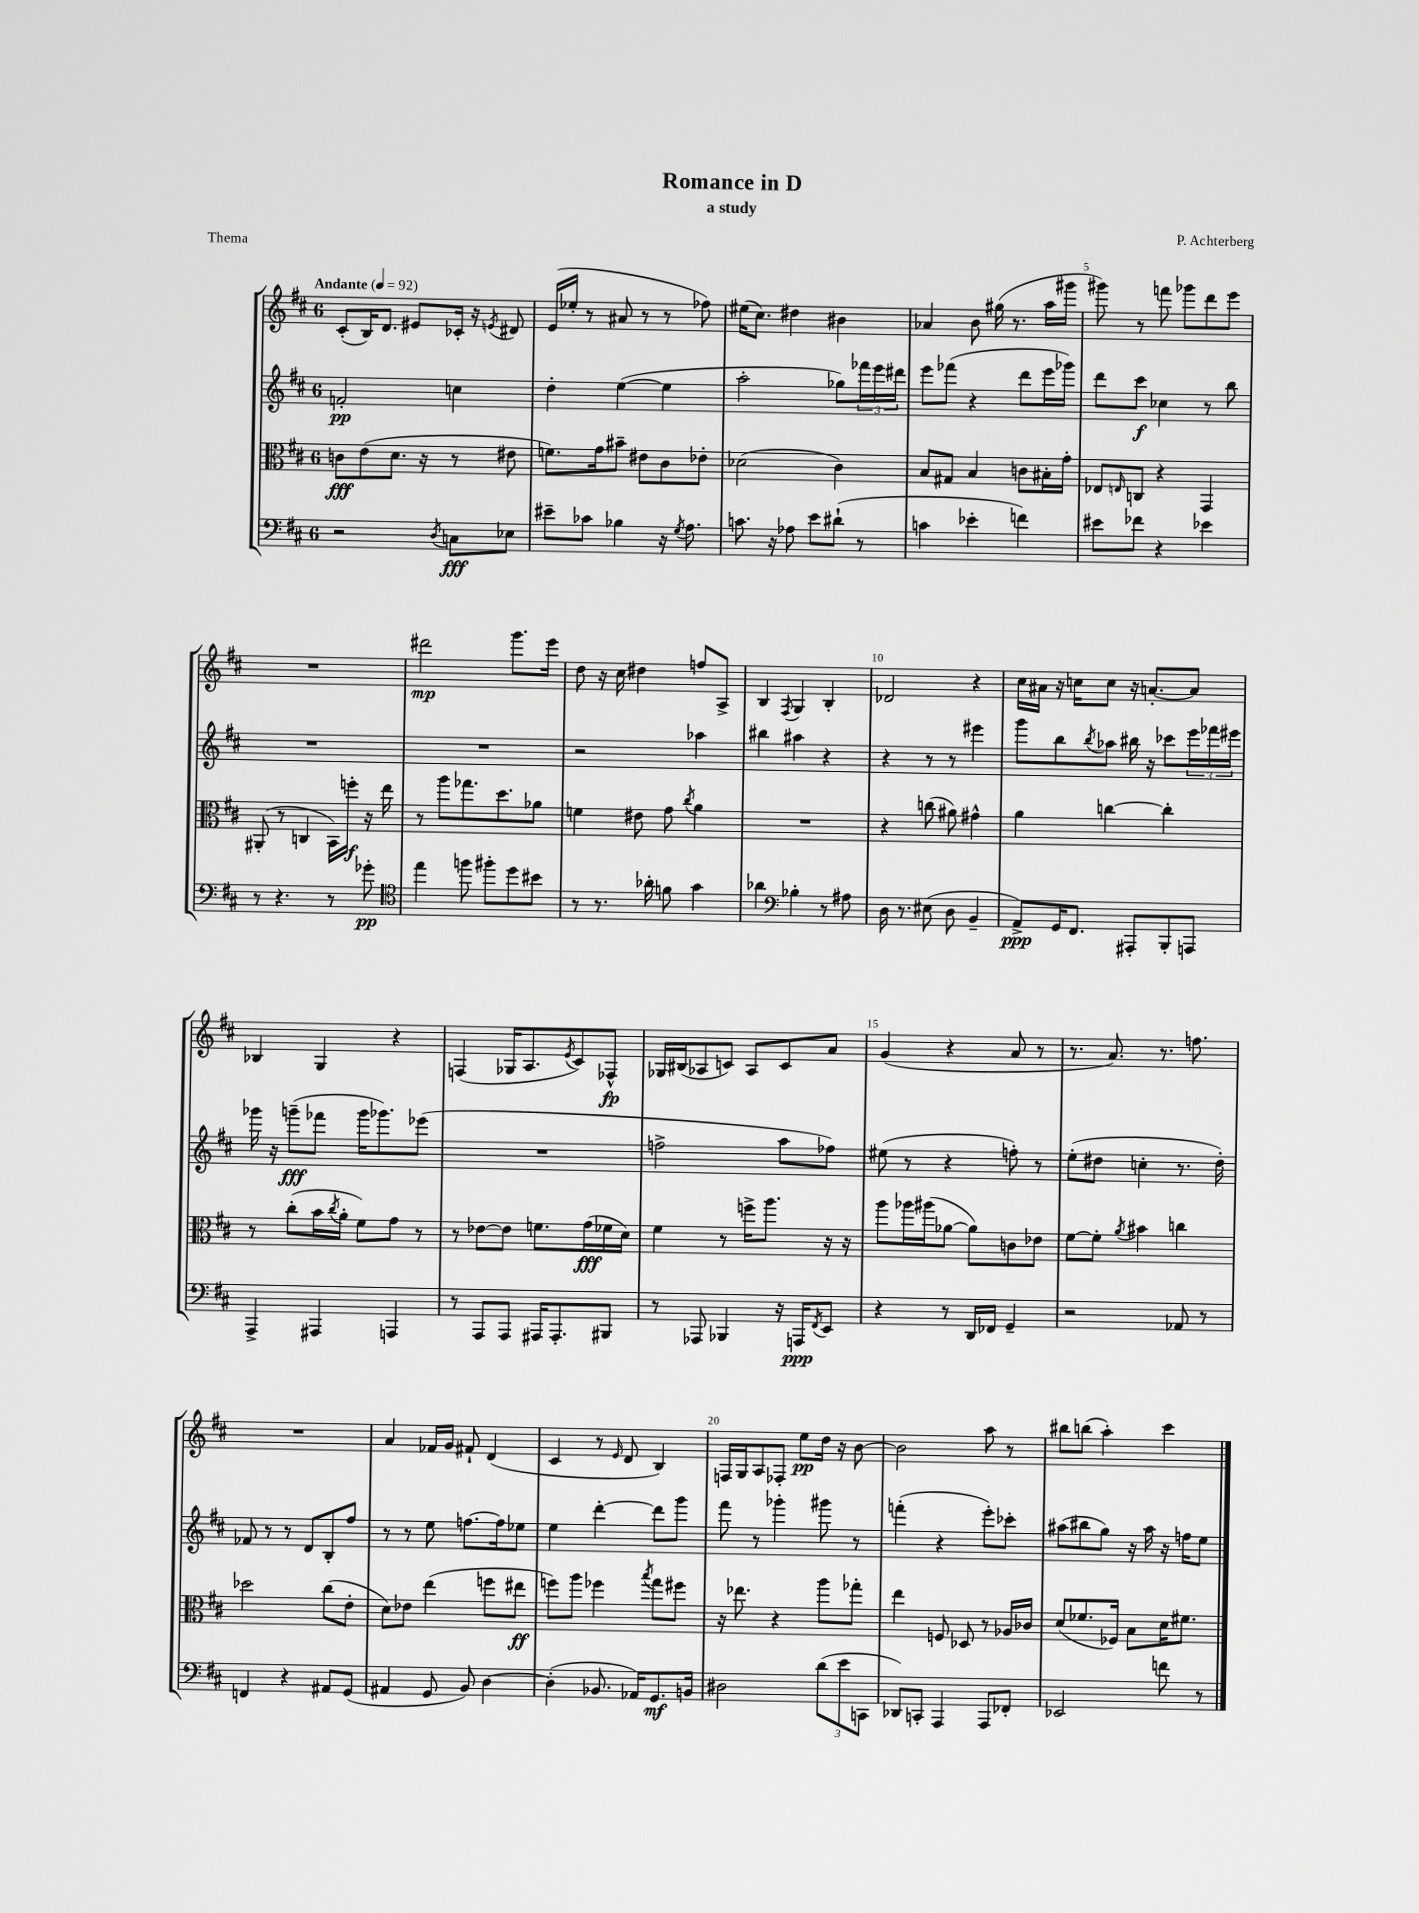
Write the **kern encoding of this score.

**kern	**dynam	**kern	**dynam	**kern	**dynam	**kern	**dynam
*part4	*part4	*part3	*part3	*part2	*part2	*part1	*part1
*staff4	*staff4	*staff3	*staff3	*staff2	*staff2	*staff1	*staff1
*clefF4	*	*clefC3	*	*clefG2	*	*clefG2	*
*k[f#c#]	*	*k[f#c#]	*	*k[f#c#]	*	*k[f#c#]	*
*M6/8	*	*M6/8	*	*M6/8	*	*M6/8	*
*MM92	*	*MM92	*	*MM92	*	*MM92	*
=1	=1	=1	=1	=1	=1	=1	=1
!	!	!	!	!	!	!LO:TX:a:B:t=Andante	!
2r	.	8cn\L	fff	2fn'/	pp	(8c#'/L	.
.	.	(8e\	.	.	.	16B/K)	.
.	.	.	.	.	.	8.d/J	.
.	.	8.d\J	.	.	.	.	.
.	.	.	.	.	.	8e#X/L	.
.	.	16r	.	.	.	.	.
8qD/	.	.	.	.	.	.	.
8Cn\L	fff	8r	.	4ccn\	.	16c-X'/Jk	.
.	.	.	.	.	.	16r	.
.	.	.	.	.	.	8qen/	.
8E-X\J	.	8e#X\	.	.	.	8d#X/	.
=2	=2	=2	=2	=2	=2	=2	=2
8e#X~\L	.	8.fn\L)	.	4dd'\	.	(16e/LL	.
.	.	.	.	.	.	16ee-X'/JJ	.
8c-X\J	.	.	.	.	.	8r	.
.	.	16g\k	.	.	.	.	.
4B-X\	.	8b#X~\J	.	([4ee\	.	8a#X/	.
.	.	8e#X\L	.	.	.	8r	.
16r	.	8c#\	.	4ee\]	.	8r	.
8qG/	.	.	.	.	.	.	.
8.A\	.	.	.	.	.	.	.
.	.	8e-X'\J	.	.	.	8ff-X\)	.
=3	=3	=3	=3	=3	=3	=3	=3
8.cn\	.	(2d-X\	.	2aa'\	.	(16ee#X\KL	.
.	.	.	.	.	.	8.cc#\J)	.
16r	.	.	.	.	.	.	.
8A-X\	.	.	.	.	.	4dd#X\	.
8e\L	.	.	.	.	.	.	.
(8d#X`\J	.	4c#\)	.	8gg-X\L)	.	4b#X\	.
8r	.	.	.	24fff-X\L	.	.	.
.	.	.	.	24eee\	.	.	.
.	.	.	.	24ddd#X\JJ	.	.	.
=4	=4	=4	=4	=4	=4	=4	=4
4cn\	.	8B/L	.	8eee\L	.	4a-X/	.
.	.	8G#X/J	.	(8fff-X\J	.	.	.
4e-X'\	.	4B/	.	4r	.	8b\	.
.	.	.	.	.	.	(16gg#X\	.
.	.	.	.	.	.	8.r	.
4fn\)	.	8cn\L	.	8ddd\L	.	.	.
.	.	16B#X'\L	.	16eee\L	.	16aa\LL	.
.	.	16g'\JJ	.	16ggg-X\JJ)	.	16ggg#X\JJ	.
=5	=5	=5	=5	=5	=5	=5	=5
8e#X\L	.	8E-X/L	.	8ddd\L	.	8ggg#X\)	.
.	.	16qqEn/	.	.	.	.	.
8f-X\J	.	8Cn/J	.	8ccc#\J	f	8r	.
4r	.	4r	.	4cc-X\	.	8fffn\	.
.	.	.	.	.	.	8ggg-X\L	.
4e-X\	.	4GG/	.	8r	.	8ddd\	.
.	.	.	.	8bb\	.	8eee\J	.
!!LO:LB:g=z
=6	=6	=6	=6	=6	=6	=6	=6
8r	.	(8AA#X'/	.	2.r	.	2.r	.
4.r	.	8r	.	.	.	.	.
.	.	4Cn/	.	.	.	.	.
8r	.	16BB\LL)	.	.	.	.	.
.	.	16ffn'\JJ	f	.	.	.	.
8g-X'\	pp	16r	.	.	.	.	.
.	.	16ee\	.	.	.	.	.
=7	=7	=7	=7	=7	=7	=7	=7
*clefC4	*	*	*	*	*	*	*
4ee\	.	8r	.	2.r	.	2ddd#X\	mp
.	.	8aa\L	.	.	.	.	.
8ffn\	.	8.gg-X\	.	.	.	.	.
8ff#X'\L	.	.	.	.	.	.	.
.	.	8.dd\	.	.	.	.	.
8dd\	.	.	.	.	.	8.ggg\L	.
8b#X\J	.	8a-X\J	.	.	.	.	.
.	.	.	.	.	.	16eee\Jk	.
=8	=8	=8	=8	=8	=8	=8	=8
8r	.	4fn\	.	2r	.	8dd\	.
8.r	.	.	.	.	.	16r	.
.	.	.	.	.	.	16cc#\	.
.	.	8e#X\	.	.	.	4dd#X\	.
16a-X'\	.	.	.	.	.	.	.
8fn\	.	8g\	.	.	.	.	.
.	.	8qcc#/	.	.	.	.	.
4g\	.	4a\	.	4aa-X\	.	8ffn/L	.
.	.	.	.	.	.	8A^/J	.
=9	=9	=9	=9	=9	=9	=9	=9
4a-X\	.	2.r	.	4bb#X\	.	4B/	.
*clefF4	*	*	*	*	*	*	*
.	.	.	.	.	.	8qF#/	.
4B-X'\	.	.	.	4aa#X\	.	4G/	.
8r	.	.	.	4r	.	4B'/	.
8A#X\	.	.	.	.	.	.	.
=10	=10	=10	=10	=10	=10	=10	=10
16D\	.	4r	.	4r	.	2d-X/	.
8.r	.	.	.	.	.	.	.
(8E#X\	.	(8ccn\	.	8r	.	.	.
8D\	.	8a#X\)	.	8r	.	.	.
4BB~/	.	4g#X^^\	.	4eee#X\	.	4r	.
=11	=11	=11	=11	=11	=11	=11	=11
8AA^/L)	ppp	4a\	.	8ggg\L	.	16cc#\LL	.
.	.	.	.	.	.	16a#X\JJ	.
16GG/K	.	.	.	8bb\	.	16r	.
8.FF#/J	.	.	.	.	.	16ccn\KL	.
.	.	.	.	8qbb/	.	.	.
.	.	[4ccn\	.	8aa-X\J	.	8cc\J	.
8AAA#X'/L	.	.	.	16bb#X\	.	16r	.
.	.	.	.	16r	.	[8.an'/L	.
8BBB'/	.	4cc'\]	.	8ccc-X\L	.	.	.
8AAAn/J	.	.	.	24eee\L	.	8a/J]	.
.	.	.	.	24fff-X\	.	.	.
.	.	.	.	24eee#X\JJ	.	.	.
!!LO:LB:g=z
=12	=12	=12	=12	=12	=12	=12	=12
4AAA^/	.	8r	.	16ggg-X\	.	4B-X/	.
.	.	.	.	16r	.	.	.
.	.	(8cc#'\L	.	(8gggn~\L	fff	.	.
4AAA#X/	.	16b\L	.	8fff-X\J	.	4G/	.
.	.	8qcc#/	.	.	.	.	.
.	.	16a'\JJ	.	.	.	.	.
.	.	8f#\L)	.	16ggg\KL	.	.	.
.	.	.	.	8.ggg-X\)	.	.	.
4AAAn/	.	8g\J	.	.	.	4r	.
.	.	8r	.	(8eee-X\J	.	.	.
=13	=13	=13	=13	=13	=13	=13	=13
8r	.	8r	.	2.r	.	(4Fn/	.
8AAA/L	.	[8e-X\L	.	.	.	.	.
8AAA/J	.	8e-\J]	.	.	.	16G-X/KL	.
.	.	.	.	.	.	8.A/	.
16AAA#X/KL	.	8.fn\L	.	.	.	.	.
8.AAA#'/	.	.	.	.	.	.	.
.	.	.	.	.	.	8qe/	.
.	.	.	.	.	.	8c#/)	.
.	.	(16g\L	fff	.	.	.	.
8BBB#X/J	.	16f-X\	.	.	.	8F-X^^/J	fp
.	.	16d\JJ)	.	.	.	.	.
=14	=14	=14	=14	=14	=14	=14	=14
8r	.	4f#\	.	2ffn^\	.	16G-X/LL	.
.	.	.	.	.	.	(16B#X/J	.
8AAA-X/	.	.	.	.	.	8A-X/	.
4BBB-X/	.	8r	.	.	.	8cn/J)	.
.	.	16ffn^\KL	.	.	.	8A-/L	.
.	.	8.aa\J	.	.	.	.	.
16r	.	.	.	8aa\L	.	8c/	.
16AAAn/KL	ppp	.	.	.	.	.	.
8qFF#/	.	.	.	.	.	.	.
8EE/J	.	16r	.	8ff-X\J)	.	8a/J	.
.	.	16r	.	.	.	.	.
=15	=15	=15	=15	=15	=15	=15	=15
4r	.	8aa\L	.	(8ee#X\	.	(4g/	.
.	.	16aa-X\L	.	8r	.	.	.
.	.	(16aa#X\J	.	.	.	.	.
8r	.	[8a-X\J	.	4r	.	4r	.
16DD/LL	.	8a-\L])	.	.	.	.	.
16FF-X/JJ	.	.	.	.	.	.	.
4GG~/	.	8cn\	.	8ffn'\)	.	8a/	.
.	.	8e-X\J	.	8r	.	8r	.
=16	=16	=16	=16	=16	=16	=16	=16
2r	.	[8f#\L	.	(8ee'\L	.	8.r	.
.	.	8f#'\J]	.	8dd#X\J	.	.	.
.	.	.	.	.	.	8.a/)	.
.	.	8qa/	.	.	.	.	.
.	.	4b#X\	.	4ccn'\	.	.	.
.	.	.	.	.	.	8.r	.
8AA-X/	.	4ccn\	.	8.r	.	.	.
.	.	.	.	.	.	8.ffn\	.
8r	.	.	.	.	.	.	.
.	.	.	.	16dd#'\)	.	.	.
!!LO:LB:g=z
=17	=17	=17	=17	=17	=17	=17	=17
4FFn/	.	2dd-X\	.	8f-X/	.	2.r	.
.	.	.	.	8r	.	.	.
4r	.	.	.	8r	.	.	.
.	.	.	.	8d/L	.	.	.
8AA#X/L	.	(8cc#\L	.	8B'/	.	.	.
(8GG/J	.	8e'\J	.	8ff#/J	.	.	.
=18	=18	=18	=18	=18	=18	=18	=18
4AA#X/	.	8d\L)	.	8r	.	4a/	.
.	.	8e-X\J	.	8r	.	.	.
8GG/	.	(4ee\	.	8ee\	.	16f-X/LL	.
.	.	.	.	.	.	16g/JJ	.
8BB/)	.	.	.	[8.ffn\L	.	8f#X`/	.
[4D\	.	8ffn\L	.	.	.	(4d/	.
.	.	.	.	16ff\k]	.	.	.
.	.	8ee#X\J	ff	8ee-X\J	.	.	.
=19	=19	=19	=19	=19	=19	=19	=19
(4D'\]	.	8ffn\L)	.	4ee\	.	4c#/	.
.	.	8aa\J	.	.	.	.	.
8.BB-X/	.	4ff-X\	.	[4ddd'\	.	8r	.
.	.	.	.	.	.	16qqe/	.
.	.	.	.	.	.	8d/	.
16AA-X/KL)	.	.	.	.	.	.	.
.	.	8qbb/	.	.	.	.	.
8.GG/	mf	8gg\L	.	8ddd\L]	.	4B/)	.
.	.	8ff#X\J	.	8ggg\J	.	.	.
16BBn/Jk	.	.	.	.	.	.	.
=20	=20	=20	=20	=20	=20	=20	=20
2D#X\	.	16r	.	8fff#\	.	16Fn/LL	.
.	.	8.ee-X\	.	.	.	16G/J	.
.	.	.	.	8r	.	8A/	.
.	.	4r	.	4ggg-X'\	.	8F-X'/J	.
.	.	.	.	.	.	8ee\L	pp
(12d\L	.	8aa\L	.	8ggg#X\	.	16dd\Jk	.
.	.	.	.	.	.	16r	.
12e\	.	.	.	.	.	.	.
.	.	8gg-X'\J	.	8r	.	[8b\	.
12CCn\J	.	.	.	.	.	.	.
=21	=21	=21	=21	=21	=21	=21	=21
8DD-X/L)	.	4ee\	.	(4fffn'\	.	2b\]	.
8CCn'/J	.	.	.	.	.	.	.
4AAA/	.	8Fn/	.	4r	.	.	.
.	.	8D-X/	.	.	.	.	.
8AAA/L	.	8r	.	8eee'\L)	.	8aa\	.
8FF-X'/J	.	16A-X/LL	.	8ccc-X'\J	.	8r	.
.	.	16c-X/JJ	.	.	.	.	.
=22	=22	=22	=22	=22	=22	=22	=22
2EE-X/	.	(8d/L	.	(8aa#X\L	.	8bb#X\L	.
.	.	8.f-X/	.	8bb#X\	.	(8bbn\J	.
.	.	.	.	8gg\J)	.	4aa'\)	.
.	.	16F-X/Jk)	.	.	.	.	.
.	.	8B\L	.	16r	.	.	.
.	.	.	.	16aa#\	.	.	.
8fn\	.	16d\K	.	16r	.	4ccc#\	.
.	.	8.f#X\J	.	16ffn\KL	.	.	.
8r	.	.	.	8ee\J	.	.	.
==	==	==	==	==	==	==	==
*-	*-	*-	*-	*-	*-	*-	*-
